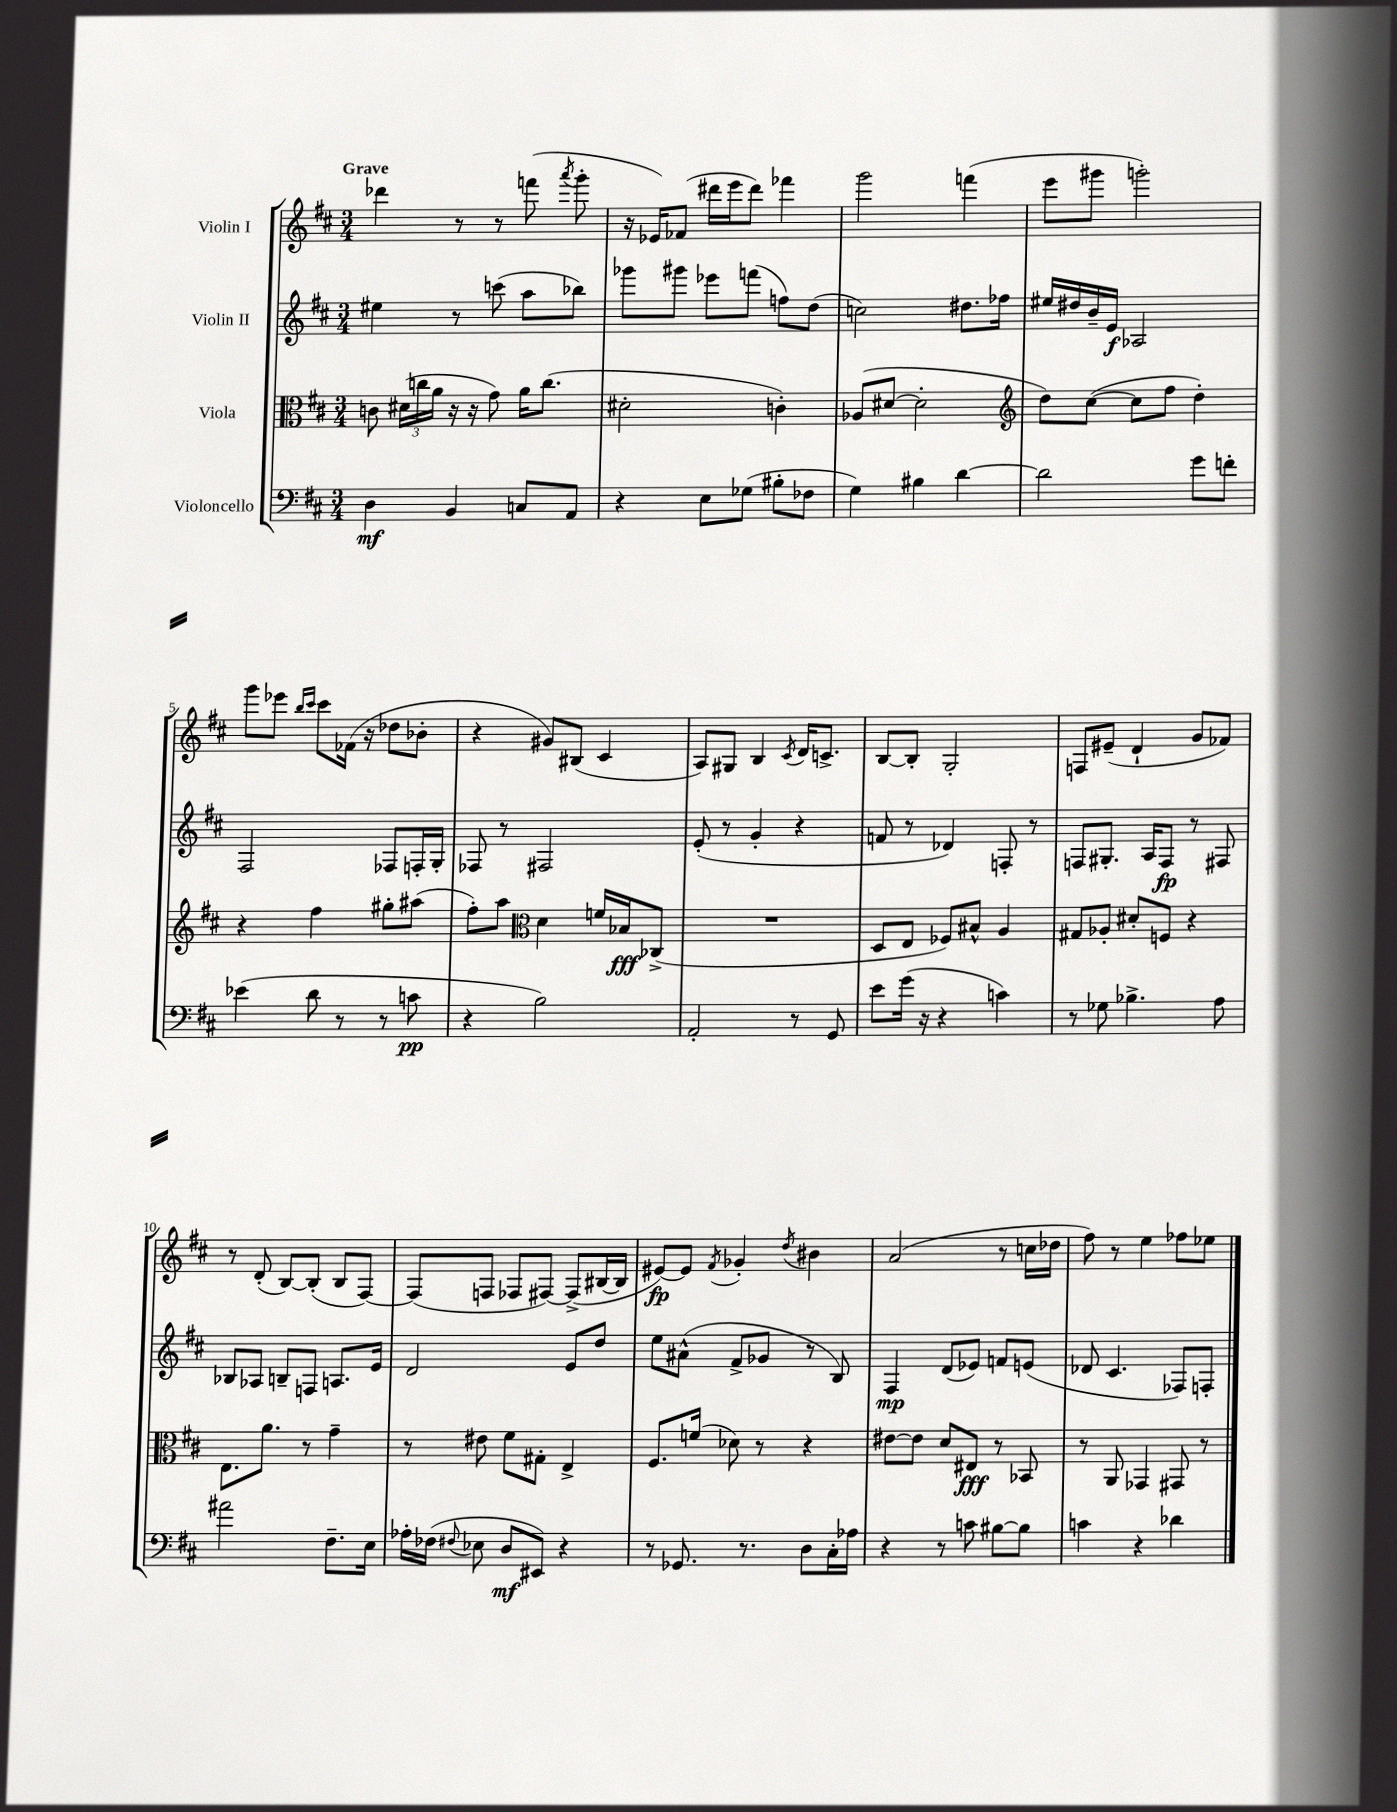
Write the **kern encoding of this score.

**kern	**dynam	**kern	**dynam	**kern	**dynam	**kern	**dynam
*part4	*part4	*part3	*part3	*part2	*part2	*part1	*part1
*staff4	*staff4	*staff3	*staff3	*staff2	*staff2	*staff1	*staff1
*I"Violoncello	*	*I"Viola	*	*I"Violin II	*	*I"Violin I	*
*clefF4	*	*clefC3	*	*clefG2	*	*clefG2	*
*k[f#c#]	*	*k[f#c#]	*	*k[f#c#]	*	*k[f#c#]	*
*M3/4	*	*M3/4	*	*M3/4	*	*M3/4	*
=1	=1	=1	=1	=1	=1	=1	=1
!	!	!	!	!	!	!LO:TX:a:B:t=Grave	!
4D\	mf	8cn\	.	4ee#X\	.	4ddd-X\	.
.	.	(24d#X\LL	.	.	.	.	.
.	.	24ccn\	.	.	.	.	.
.	.	24a\JJ	.	.	.	.	.
4BB/	.	16r	.	8r	.	8r	.
.	.	16r	.	.	.	.	.
.	.	8g\)	.	(8cccn\	.	8r	.
8Cn/L	.	16a\KL	.	8aa\L	.	(8fffn\	.
.	.	(8.cc\J	.	.	.	.	.
.	.	.	.	.	.	8qaaa/	.
8AA/J	.	.	.	8bb-X\J)	.	8ggg'\	.
=2	=2	=2	=2	=2	=2	=2	=2
4r	.	2d#X'\	.	8ggg-X\L	.	16r	.
.	.	.	.	.	.	16e-X/KL)	.
.	.	.	.	8ggg#X\J	.	(8f-X/J	.
8E\L	.	.	.	8eee-X\L	.	16ddd#X\LL	.
.	.	.	.	.	.	16eee\J	.
(8G-X\J	.	.	.	(8fffn\J	.	8ddd#\J)	.
8B#X'\L	.	4cn'\)	.	8ffn\L)	.	4fff-X\	.
8F-X\J	.	.	.	(8dd\J	.	.	.
=3	=3	=3	=3	=3	=3	=3	=3
4G\)	.	(8A-X/L	.	2ccn\)	.	2ggg\	.
.	.	[8d#X/J	.	.	.	.	.
4B#X\	.	2d#'\]	.	.	.	.	.
[4d\	.	.	.	8.dd#X\L	.	(4fffn\	.
.	.	.	.	16ff-X\Jk	.	.	.
=4	=4	=4	=4	=4	=4	=4	=4
*	*	*clefG2	*	*	*	*	*
2d\]	.	8dd\L)	.	16ee#X/LL	.	8eee\L	.
.	.	.	.	16dd#X/	.	.	.
.	.	([8cc#\J	.	16b~/	.	8ggg#X\J	.
.	.	.	.	16e/JJ	f	.	.
.	.	8cc#\L]	.	2A-X/	.	2gggn'\)	.
.	.	8ff#\J	.	.	.	.	.
8g\L	.	4dd'\)	.	.	.	.	.
8fn'\J	.	.	.	.	.	.	.
!!LO:LB:g=z
=5	=5	=5	=5	=5	=5	=5	=5
(4e-X\	.	4r	.	2F#/	.	8ggg\L	.
.	.	.	.	.	.	8eee-X\J	.
.	.	.	.	.	.	16qqbb/LL	.
.	.	.	.	.	.	16qqccc#/JJ	.
8d\	.	4ff#\	.	.	.	8ccc#\L	.
8r	.	.	.	.	.	(16f-X\Jk	.
.	.	.	.	.	.	16r	.
8r	.	8gg#X'\L	.	8F-X/L	.	8dd-X\L	.
8cn\	pp	(8aa#X\J	.	16Fn'/L	.	8b-X'\J	.
.	.	.	.	16G'/JJ	.	.	.
=6	=6	=6	=6	=6	=6	=6	=6
4r	.	8ff#'\L)	.	8F-X/	.	4r	.
.	.	8aa\J	.	8r	.	.	.
*	*	*clefC3	*	*	*	*	*
2B\)	.	4d\	.	2F#X/	.	8g#X/L)	.
.	.	.	.	.	.	(8B#X/J	.
.	.	16fn/LL	.	.	.	4c#/	.
.	.	16B-X/J	fff	.	.	.	.
.	.	(8C-X^/J	.	.	.	.	.
=7	=7	=7	=7	=7	=7	=7	=7
2AA'/	.	2.r	.	(8e'/	.	8A/L)	.
.	.	.	.	8r	.	8G#X/J	.
.	.	.	.	4g'/	.	4B/	.
.	.	.	.	.	.	8qc#/	.
8r	.	.	.	4r	.	16d/KL	.
.	.	.	.	.	.	8.cn^/J	.
8GG/	.	.	.	.	.	.	.
=8	=8	=8	=8	=8	=8	=8	=8
8e\L	.	8D/L	.	8fn/	.	[8B/L	.
(16g\Jk	.	8E/J	.	8r	.	8B'/J]	.
16r	.	.	.	.	.	.	.
4r	.	8F-X/L)	.	4d-X/)	.	2G'/	.
.	.	8B#X^^/J	.	.	.	.	.
4cn\)	.	4A/	.	8Fn'/	.	.	.
.	.	.	.	8r	.	.	.
=9	=9	=9	=9	=9	=9	=9	=9
8r	.	8G#X/L	.	8Fn/L	.	8Fn/L	.
8G-X\	.	8A-X'/J	.	8.G#X'/J	.	(8e#X~/J	.
4.B-X^\	.	8d#X'/L	.	.	.	4d`/	.
.	.	.	.	16A/KL	.	.	.
.	.	8Fn/J	.	8F/J	fp	.	.
.	.	4r	.	8r	.	8g/L	.
8A\	.	.	.	8F#X/	.	8f-X/J)	.
!!LO:LB:g=z
=10	=10	=10	=10	=10	=10	=10	=10
2a#X\	.	8.E\L	.	8B-X/L	.	8r	.
.	.	.	.	8A-X/J	.	(8d'/	.
.	.	8.a\J	.	.	.	.	.
.	.	.	.	8Bn~/L	.	[8B/L)	.
.	.	8r	.	8Fn/J	.	(8B'/J]	.
8.F#~\L	.	4g~\	.	8.An/L	.	8B/L	.
.	.	.	.	.	.	[8F#/J)	.
16E\Jk	.	.	.	16e/Jk	.	.	.
=11	=11	=11	=11	=11	=11	=11	=11
16A-X'\LL	.	8r	.	2d/	.	(8F#/L]	.
(16F-X\JJ	.	.	.	.	.	.	.
8qqF#X/	.	.	.	.	.	.	.
8E-X\	.	8e#X\	.	.	.	8Fn/J	.
8D/L	mf	8f#\L	.	.	.	8F-X/L	.
8EE#X/J)	.	8G#X'\J	.	.	.	[8F#X/J)	.
4r	.	4E^/	.	8e/L	.	(8F#^/L]	.
.	.	.	.	8dd/J	.	[16B#X/L	.
.	.	.	.	.	.	16B#/JJ]	.
=12	=12	=12	=12	=12	=12	=12	=12
8r	.	8.F#/L	.	8ee\L	.	[8e#X/L)	fp
8.GG-X/	.	.	.	(8a#X^^\J	.	8e#/J]	.
.	.	(16fn/Jk	.	.	.	.	.
.	.	.	.	.	.	8qf#/	.
.	.	8d-X\)	.	8f#^/L	.	4g-X'/	.
8.r	.	.	.	.	.	.	.
.	.	8r	.	8g-X/J	.	.	.
.	.	.	.	.	.	8qdd/	.
8D\L	.	4r	.	8r	.	4b#X\	.
16C#'\L	.	.	.	8B/)	.	.	.
16A-X\JJ	.	.	.	.	.	.	.
=13	=13	=13	=13	=13	=13	=13	=13
4r	.	[8e#X\L	.	4F#/	mp	(2a/	.
.	.	8e#\J]	.	.	.	.	.
8r	.	8d/L	.	(8d/L	.	.	.
8cn\	.	8E#X/J	fff	8e-X/J)	.	.	.
[8B#X\L	.	8r	.	8fn/L	.	8r	.
8B#\J]	.	8BB-X/	.	(8en/J	.	16ccn\LL	.
.	.	.	.	.	.	16dd-X\JJ	.
=14	=14	=14	=14	=14	=14	=14	=14
4cn\	.	8r	.	8d-X/	.	8ff#\)	.
.	.	8AA/	.	4.c#/	.	8r	.
4r	.	4GG-X/	.	.	.	4ee\	.
4d-X\	.	8GG#X/	.	8F-X/L)	.	8ff-X\L	.
.	.	8r	.	8Fn'/J	.	8ee-X\J	.
==	==	==	==	==	==	==	==
*-	*-	*-	*-	*-	*-	*-	*-
